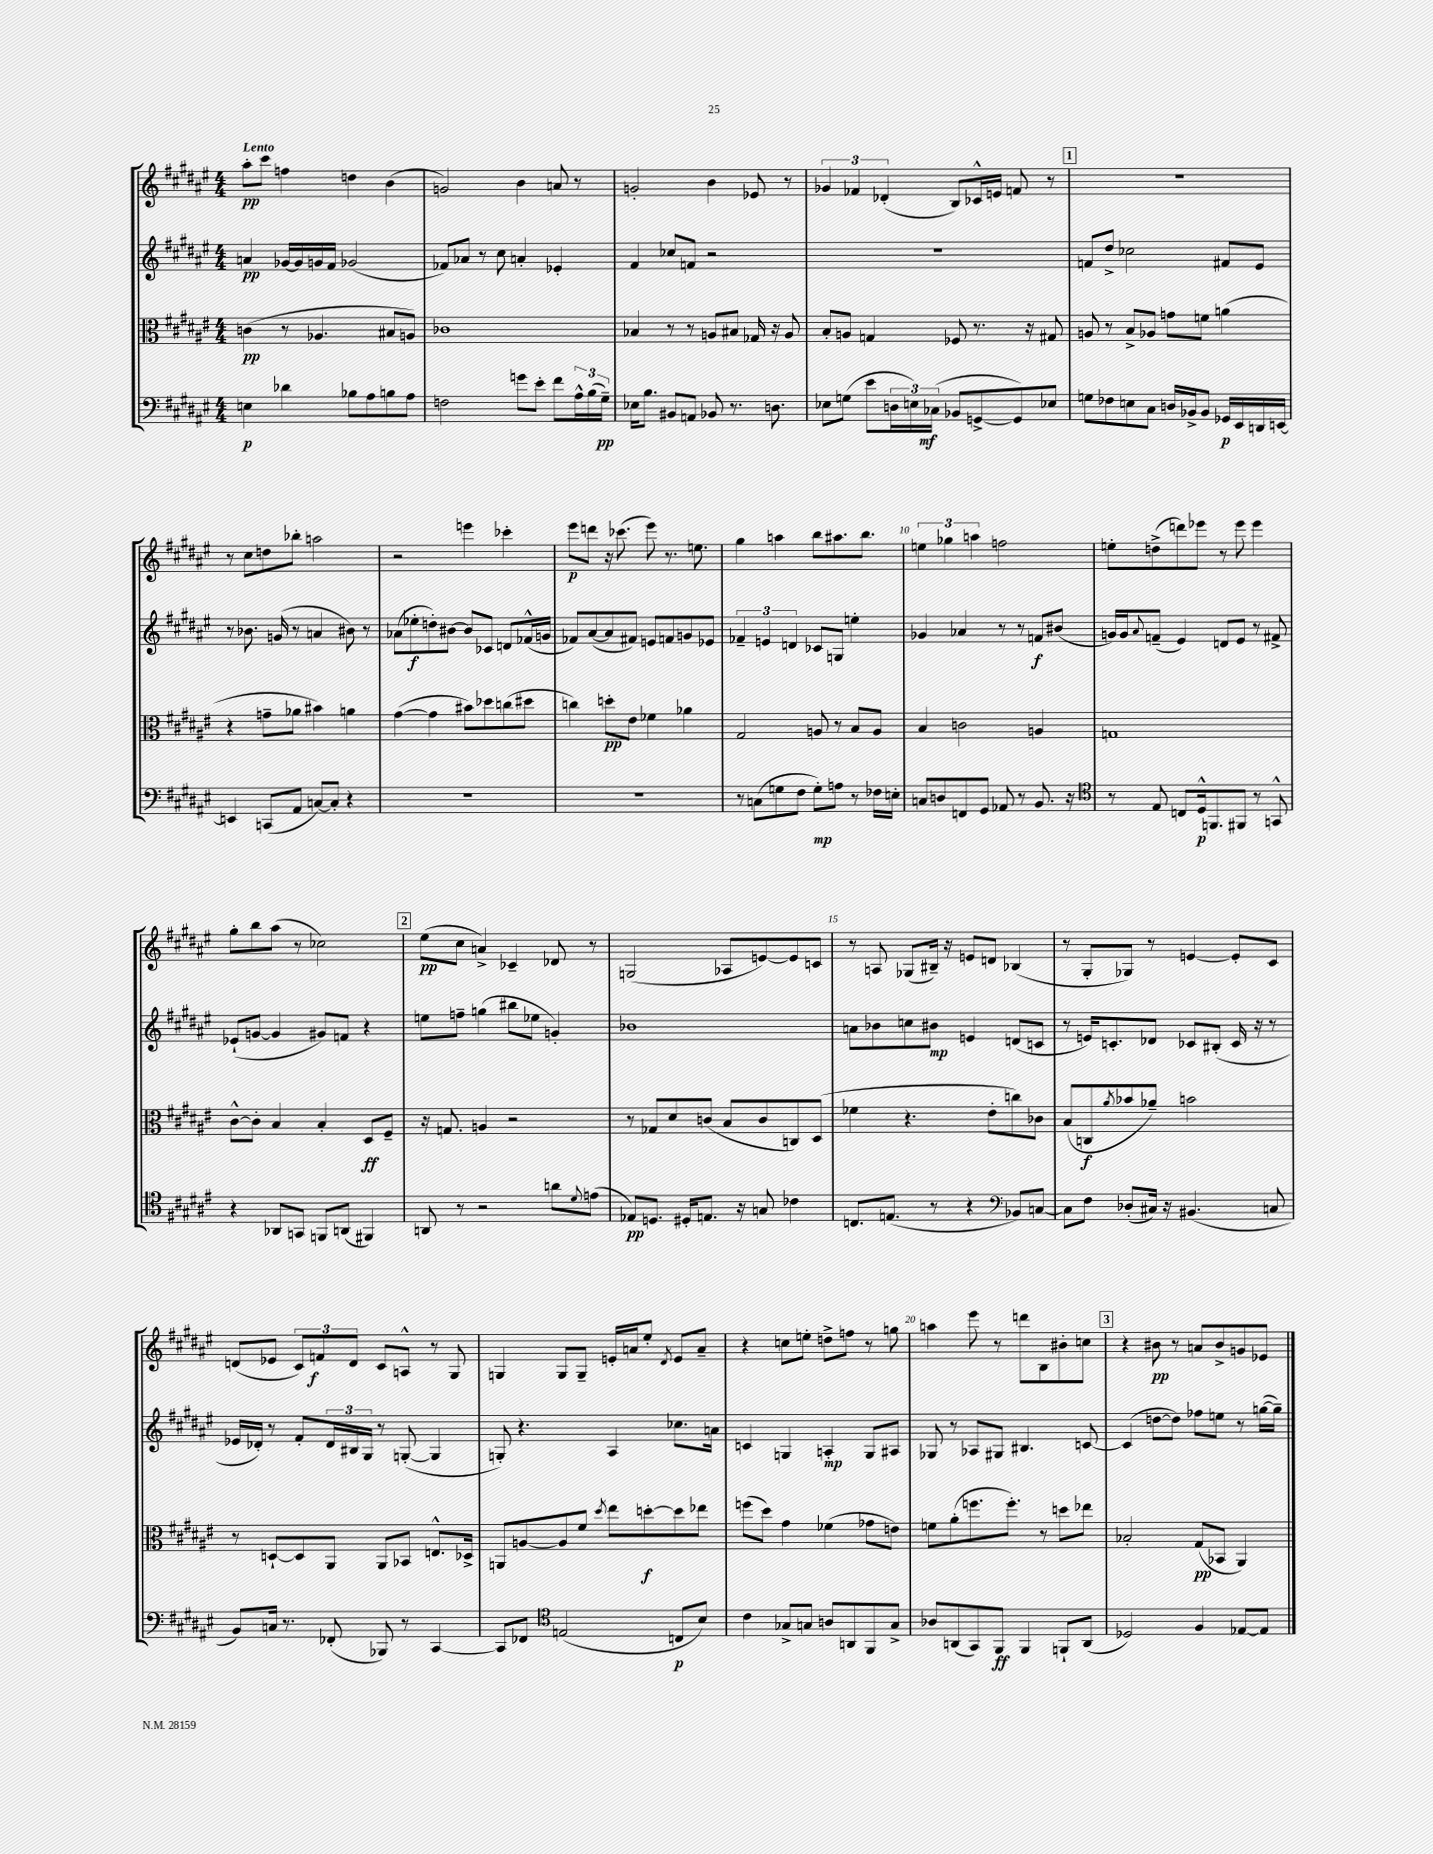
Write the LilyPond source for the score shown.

<<
\new StaffGroup <<
\new Staff = "s0" {
    \clef treble \key fis \major \numericTimeSignature \time 4/4 \tempo "Lento"
    ais''8-.\pp cis'''8 f''4 d''4 b'4( |
    g'2) b'4 a'8 r8 |
    g'2-. b'4 ees'8 r8 |
    \tuplet 3/2 { ges'4 fes'4 des'4-.( } b8) ces'16-^ e'16 f'8 r8 |
    \mark \markup { \box "1" } r1 |
    r8 cis''8 d''8 bes''8-. a''2 |
    r2 e'''4 ces'''4-. |
    eis'''8\p d'''8 r16 ces'''8.( eis'''8) r8. e''8. |
    gis''4 a''4 b''8 ais''8. b''8. |
    \tuplet 3/2 { e''4 ges''4 a''4 } f''2 |
    e''8-. d''8->( d'''8) ees'''8 r8 ees'''8 ees'''4 |
    gis''8-. b''8 ais''8( r8 ces''2) |
    \mark \markup { \box "2" } eis''8\pp( cis''8 a'4->) ces'4-- des'8 r8 |
    g2( aes8 e'8~) e'8 c'8 |
    r8 a8 ges8( bis16--) r16 e'8 d'8 bes4( |
    r8 gis8-. ges8) r8 e'4~ e'8-. cis'8 |
    d'8( ees'8 \tuplet 3/2 { cis'8) f'8\f d'8 } cis'8 a8-^ r8 gis8 |
    g4 g8 g8-- e'16-. a'16 eis''8-. \acciaccatura { dis'8 } e'8 a'8-- |
    r4 c''8 e''8-. d''8-> f''8 r8 g''8 |
    a''4 eis'''8 r8 d'''8 b8 bis'8-. c''8 |
    \mark \markup { \box "3" } r4 bis'8\pp r8 a'8 bis'8-> g'8 ees'8 \bar "|." |
}
\new Staff = "s1" {
    \clef treble \key fis \major \numericTimeSignature \time 4/4
    a'4\pp ges'16~ ges'16 g'16 fis'16 ges'2( |
    fes'8) aes'8 r8 cis''8 a'4-. ees'4-. |
    fis'4 ces''8 f'8 r2 |
    R1 |
    \mark \markup { \box "1" } f'8 dis''8-> ces''2 fis'8 eis'8 |
    r8 bes'8. g'16( r8 a'4 bis'8) r8 |
    aes'8( ees''8-.\f d''8-.) bis'8~ bis'8 ces'8 d'8 fes'16-^( g'16 |
    fes'8) ais'8~( ais'8 fis'8) e'8 f'8 g'8 ees'8 |
    \tuplet 3/2 { fes'4-- e'4 d'4 } ces'8 g8 e''4-. |
    ges'4 aes'4 r8 r8 f'8\f bis'8( |
    g'16) g'16 \appoggiatura { ais'8 } f'8--( eis'4) d'8 eis'8 r8 fis'8-> |
    ees'8-!( g'8~ g'4 gis'8) f'8 r4 |
    \mark \markup { \box "2" } e''8 f''8-- g''4( bis''8 ees''8 g'4-.) |
    bes'1 |
    a'8 bes'8 c''8 bis'8\mp e'4 d'8( c'8 |
    r8 e'16) c'8.-. des'8 ces'8 bis8-.( ces'16 r16 r8 |
    ees'16 des'16-.) r8 fis'8-. \tuplet 3/2 { des'16 bis16 gis16 } r8 g8~-.( g4 |
    g8-.) r4. ais4 ces''8. a'16 |
    c'4 g4 a4-.\mp g8 ais8 |
    ges8 r8 aes8 gis8 bis4. c'8~ |
    \mark \markup { \box "3" } c'4( d''8~ d''8) fes''8 e''8 r8 g''16~( g''16--) \bar "|." |
}
\new Staff = "s2" {
    \clef alto \key fis \major \numericTimeSignature \time 4/4
    c'4\pp( r8 aes4. bis8 a8) |
    ces'1 |
    bes4 r8 r8 a8 bis8 ges16 r16 a8 |
    b8-. a8 g4 fes8 r8. r16 gis8 |
    \mark \markup { \box "1" } a8 r8 b8-> aes8 g'8 f'8 a'4( |
    r4 g'8-- aes'8 bis'4) a'4 |
    gis'4~( gis'4 bis'8) des''8 c''8( dis''8 |
    c''4) d''8-.\pp eis'8 fes'4 aes'4 |
    gis2 a8 r8 b8 a8 |
    b4 c'2 a4 |
    g1 |
    cis'8~-^ cis'8-. b4 b4-. dis8\ff fis8-- |
    \mark \markup { \box "2" } r16 g8. a4 r2 |
    r8 ges8 dis'8 c'8( b8 c'8 c8) dis8( |
    fes'4 r4. eis'8-. c''8) ces'8 |
    b8( c8\f \acciaccatura { ais'8 } bes'8 aes'8--) b'2 |
    r8 d8~-! d8 ais,8 ais,8 bes,8 e8.-^ des16-> |
    a,8 a8~ a8 fis'8 \acciaccatura { dis''8 } eis''8 d''8~-.\f d''8 ees''8 |
    f''8( dis''8) gis'4 fes'4( ges'8 e'8) |
    f'8 ais'8-.( f''8. f''8.-.) r8 d''8 ees''8 |
    \mark \markup { \box "3" } bes2-. gis8\pp( bes,8 ais,4) \bar "|." |
}
\new Staff = "s3" {
    \clef bass \key fis \major \numericTimeSignature \time 4/4
    e4\p des'4 bes8 ais8 b8 ais8 |
    f2 g'8 eis'8-. fis'8 \tuplet 3/2 { ais16-^ b16( gis16--\pp) } |
    ees16 b8. bis,8 a,8 bes,8 r8. d8. |
    ees8 g8( eis'8 \tuplet 3/2 { d16 e16) ces16\mf( } bes,8 g,8~-> g,8) ees8 |
    \mark \markup { \box "1" } g8 fes8 e8 cis8 d16 bes,16-> bes,8 ges,16\p eis,16 d,16 e,16~ |
    e,4 c,8( ais,8 c8~) c8-. r4 |
    R1 |
    R1 |
    r8 c8( g8 fis8 g8-.\mp) a8 r8 fes16 e16-. |
    c8 d8 f,8 gis,8 aes,8 r8 b,8. r16 |
    \clef tenor r8 eis8 c8 dis16-^\p f,8. fis,8 r8 g,8-^ |
    r4 aes,8 g,8 f,8 a,8( fis,4) |
    \mark \markup { \box "2" } a,8 r8 r2 a'8 \appoggiatura { dis'8 } e'8( |
    ees8\pp) d8. dis16-. e8. r16 g8 ces'4 |
    c8. e8.( r8 r4 \clef bass bes,8) c8~ |
    c8 fis8 des8-.( cis16) r16 bis,4.( c8 |
    b,8) c16 r8. fes,8-.( bes,,8) r8 cis,4~ |
    cis,8 fes,8 \clef tenor e2( c8\p b8) |
    cis'4 ges8-> g8 a8 a,8 fis,8 g8-> |
    aes8 a,8( gis,8) fis,8\ff fis,4 f,8-! a,8( |
    \mark \markup { \box "3" } des2) fis4 ees8~ ees8 \bar "|." |
}
>>
>>
\layout { \context { \Score \override BarNumber.break-visibility = ##(#f #t #t) barNumberVisibility = #(every-nth-bar-number-visible 5) } }
